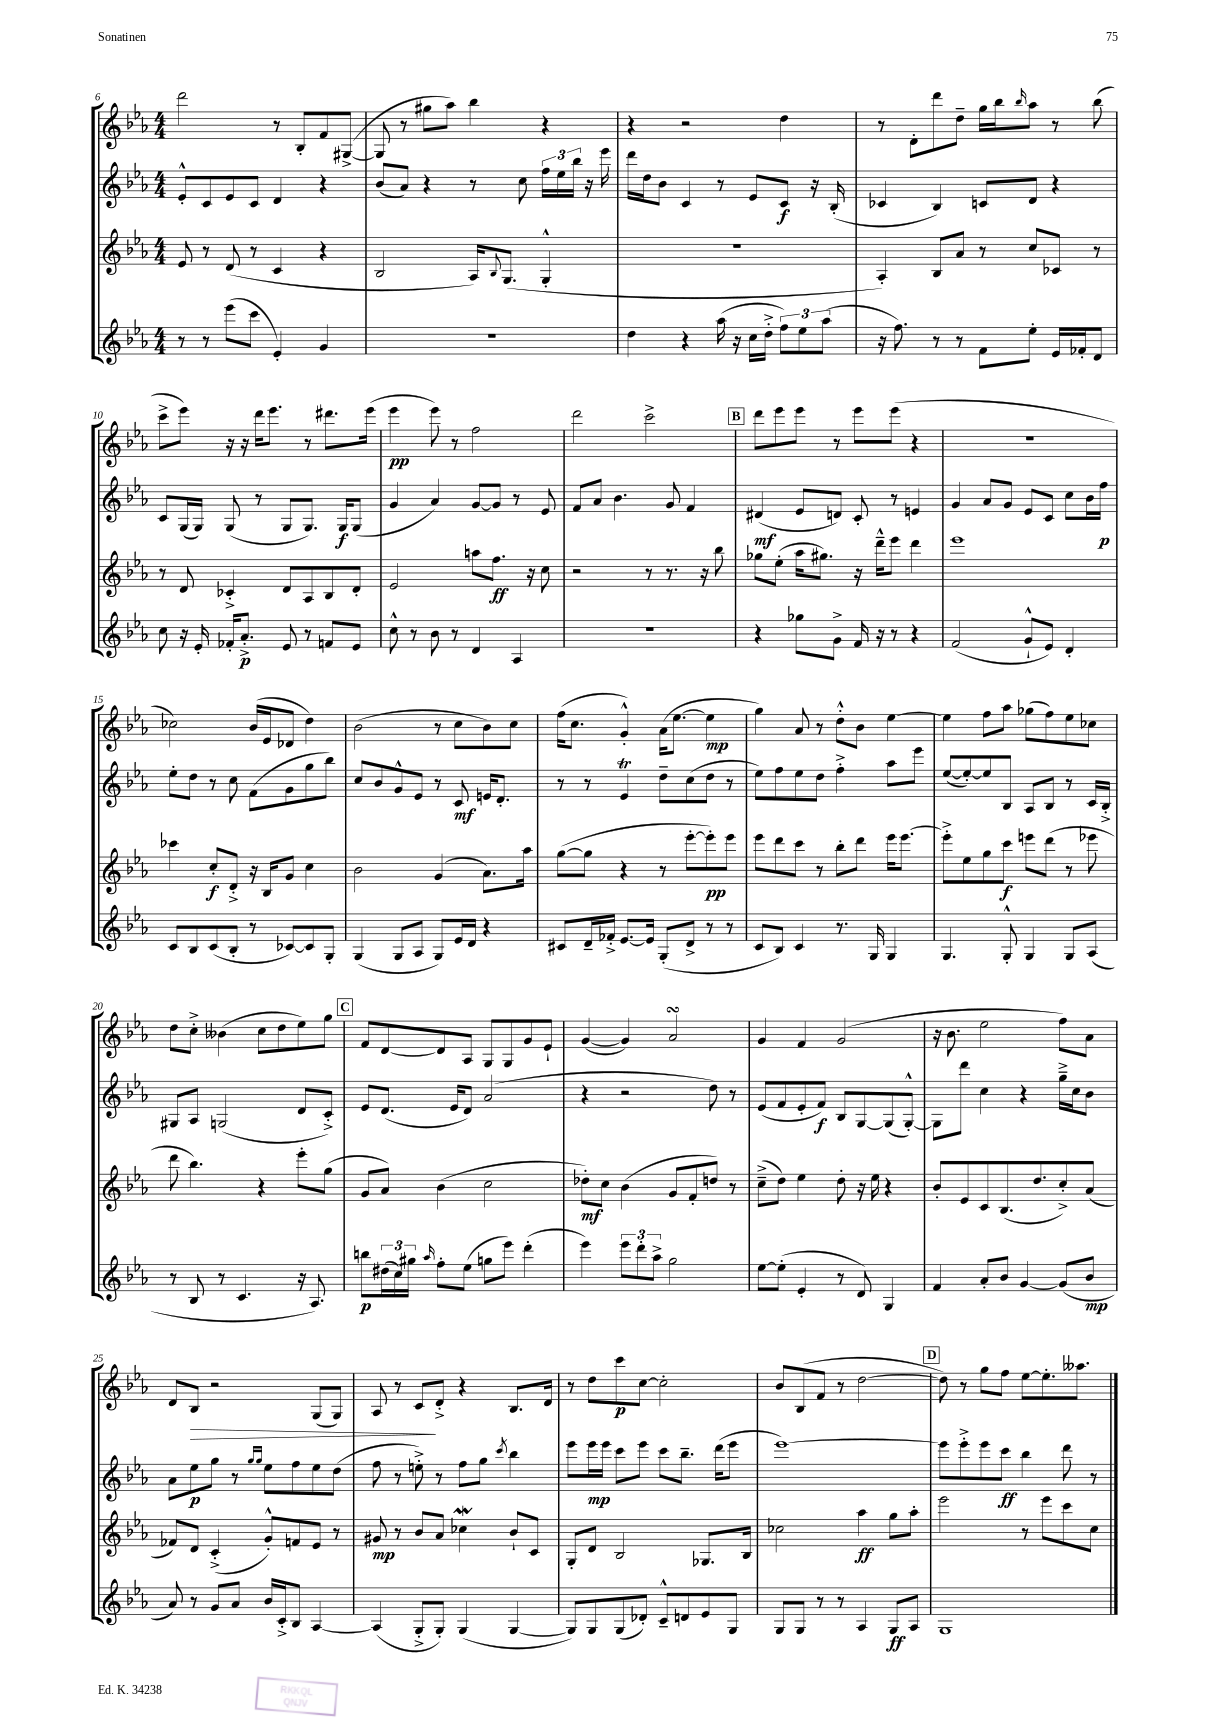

**kern	**kern	**kern	**kern
*staff4	*staff3	*staff2	*staff1
*clefG2	*clefG2	*clefG2	*clefG2
*k[b-e-a-]	*k[b-e-a-]	*k[b-e-a-]	*k[b-e-a-]
*M4/4	*M4/4	*M4/4	*M4/4
8r	8e-	8e-'^^	2ddd
8r	8r	8c	.
(8eee-	(8d	8e-	.
8ccc	8r	8c	.
4e-')	4c	4d	8r
.	.	.	8B-'
4g	4r	4r	8f
.	.	.	([8G#^
=	=	=	=
1r	2B-	(8b-	8G#]
.	.	8a-)	8r
.	.	4r	8gg#
.	.	.	8aa-)
.	16A-)	8r	4bb-
.	8qqB-	.	.
.	(8.G	.	.
.	.	8cc	.
.	4G'^^	24ff	4r
.	.	24ee-	.
.	.	24bb-	.
.	.	16r	.
.	.	16eee-	.
=	=	=	=
4dd	1r	16ddd	4r
.	.	16dd	.
.	.	8b-	.
4r	.	4c	2r
(16aa-	.	8r	.
16r	.	.	.
16cc	.	8e-	.
16dd'^	.	.	.
12ff)	.	8c	4dd
12ee-	.	.	.
.	.	16r	.
(12aa-	.	.	.
.	.	(16B-'	.
=	=	=	=
16r	4A-')	4c-	8r
8.ff)	.	.	.
.	.	.	8d'
8r	8B-	4B-)	8ddd
8r	8a-	.	8dd~
8f	8r	8c	16gg
.	.	.	16bb-
.	.	.	16qqbb-
8ee-'	8cc	8d	8aa-
16e-	8c-	4r	8r
16f-'	.	.	.
8d	8r	.	(8bb-
=	=	=	=
8cc	8r	8c	8ccc^
16r	8d	(16G	8eee-)
16e-'	.	16G)	.
16f-'	4c-'^	(8G	16r
8.a-'^	.	.	16r
.	.	8r	16ddd
.	.	.	8.eee-
8e-	8d	8G	.
8r	8A-	8.G)	8r
8f	8B-	.	8.ddd#
.	.	16G	.
8e-	8d'	(8G	.
.	.	.	(16eee-
=	=	=	=
8cc^^	2e-	4g	4eee-
8r	.	.	.
8b-	.	4a-)	8eee-)
8r	.	.	8r
4d	8aa	[8g	2ff
.	8.ff	8g]	.
4A-	.	8r	.
.	16r	.	.
.	8cc	8e-	.
=	=	=	=
1r	2r	8f	2ddd
.	.	8a-	.
.	.	4.b-	.
.	8r	.	2ccc^
.	8.r	8g	.
.	.	4f	.
.	16r	.	.
.	8bb-	.	.
=	=	=	=
4r	8gg-	(4d#	8ddd
.	(8ee-'	.	8eee-
8gg-	16aa-	8e-	8eee-
.	8.gg#)	.	.
8g^	.	8d)	8r
16f	16r	8c'	8eee-
16r	16ddd~^^	.	.
8r	8eee-	8r	(8eee-
4r	4ddd	4e	4r
=	=	=	=
(2f	1eee-	4g	1r
.	.	8a-	.
.	.	8g	.
8g`^^	.	8e-	.
8e-)	.	8c	.
4d'	.	8cc	.
.	.	16b-	.
.	.	16ff	.
=	=	=	=
8c	4ccc-	8ee-'	2cc-)
8B-	.	8dd	.
(8c	8cc'	8r	.
8B-'	8d'^	8cc	.
8r	16r	(8f	(16b-
.	16B-	.	16e-
[8c-)	8g	8g	8d-
8c-]	4cc	8gg	4dd)
8G'	.	8bb-)	.
=	=	=	=
(4G	2b-	8cc	(2b-
.	.	8b-	.
8G	.	8g^^	.
8A-	.	8e-	.
8G)	(4g	8r	8r
16e-	.	8c	8cc
16d	.	.	.
4r	8.a-)	16e	8b-)
.	.	8.d'	.
.	.	.	8cc
.	16aa-	.	.
=	=	=	=
8c#	([8gg	8r	(16ff
.	.	.	8.cc
16d~	8gg]	8r	.
16f-'^	.	.	.
[8.e-	4r	4e-	4g'^^)
16e-]	.	.	.
(8G'	8r	8dd~	(16a-
.	.	.	[8.ee-
8d^	[8eee-'	(8cc	.
8r	8eee-'])	8dd	4ee-]
8r	8eee-	8r	.
=	=	=	=
8c	8eee-	8ee-)	4gg)
8B-)	8ddd	8ff	.
4c	8ccc	8ee-	8a-
.	8r	8dd	8r
8.r	8bb-'	4ff'^	8dd'^^
.	8ddd	.	8b-
16G	.	.	.
4G	16eee-	8aa-	[4ee-
.	[8.eee-	.	.
.	.	8eee-	.
=	=	=	=
4.G	8eee-'^]	([8ee-	4ee-]
.	8ee-	8ee-'_)	.
.	8gg	8ee-]	8ff
8G'^^	8ccc	8B-	8aa-
4G	8eee	8A-	(8gg-
.	(8ddd	8B-	8ff)
8G	8r	8r	8ee-
(8A-	8eee-	16c	8cc-
.	.	16B-'^	.
=	=	=	=
8r	8ddd	8G#	8dd
8B-	4.bb-)	8A-	8cc'^
8r	.	(2G	(4b--
4.c	.	.	.
.	4r	.	8cc
.	.	.	8dd
16r	8eee-'	8d	8ee-)
8.A-)	.	.	.
.	(8gg	8c'^)	8gg
=	=	=	=
8bb	8g	8e-	8f
(24dd#	8a-)	(8.d	[8d
24cc)	.	.	.
24gg#	.	.	.
16qqaa-	.	.	.
8ff'	(4b-	.	8d]
.	.	16e-	.
(8ee-	.	8d)	8A-
8gg	2cc	(2a-	8G
8eee-)	.	.	8G
(4ddd'	.	.	8g
.	.	.	8e-`
=	=	=	=
4eee-)	8dd-')	4r	([4g
.	8cc	.	.
12eee-	(4b-	2r	4g])
12ddd'	.	.	.
12aa-^	.	.	.
2gg	8g	.	2a-
.	8f'	.	.
.	8dd)	8dd)	.
.	8r	8r	.
=	=	=	=
[8ee-	(8cc~^	(8e-	4g
(8ee-']	8dd)	8f	.
4e-'	4ee-	8e-'	4f
.	.	8f)	.
8r	8dd'	8B-	(2g
8d)	16r	[8G	.
.	16ee-	.	.
4G	4r	(8G]	.
.	.	[8G'^^)	.
=	=	=	=
4f	8b-'	8G]	16r
.	.	.	8.b-
.	8e-	8ddd	.
8a-'	8c	4cc	2ee-
8b-	(8.B-	.	.
[4g	.	4r	.
.	8.dd	.	.
(8g]	8cc'^)	16gg~^	8ff)
.	.	16cc	.
8b-	(8a-	8b-	8a-
=	=	=	=
8a-)	8f-)	8a-	8d
8r	8d	8ee-	8B-
8g	(4c'^	8gg	2r
8a-	.	8r	.
.	.	16qqgg	.
.	.	16qqgg	.
16b-	8g'^^)	8ee-	.
16c'^	.	.	.
8B-	8f	8ff	.
[4A-	8e-	8ee-	(8G
.	8r	(8dd	8G)
=	=	=	=
(4A-]	8g#	8ff	8A-
.	8r	8r	8r
8G'^	8b-	8ee'^)	8c
8G')	8a-	8r	8d'^
(4G	4cc-	8ff	4r
.	.	8gg	.
.	.	8qccc	.
[4G	8b-`	4bb-	8.B-
.	8c	.	.
.	.	.	16d
=	=	=	=
8G])	8G'	8eee-	8r
8G	8d	16eee-	8dd
.	.	16eee-	.
(8G	2B-	8ccc	8ccc
8d-')	.	8eee-	[8cc
8c~^^	.	8ccc	2cc']
8d	.	8.bb-~	.
8e-	8.G-	.	.
.	.	(16ddd	.
8G	.	8eee-	.
.	16B-	.	.
=	=	=	=
8G	2cc-	[1eee-)	8b-
8G	.	.	(8B-
8r	.	.	8f
8r	.	.	8r
4A-	4aa-	.	[2dd
8G	8gg	.	.
8A-	8aa-'	.	.
=	=	=	=
1G	2eee-	8eee-]	8dd])
.	.	8eee-'^	8r
.	.	8eee-	8gg
.	.	8ccc	8ff
.	8r	4bb-	[8ee-
.	8eee-	.	8.ee-']
.	8ccc	8ddd	.
.	.	.	8.aa--
.	8cc	8r	.
==	==	==	==
*-	*-	*-	*-
